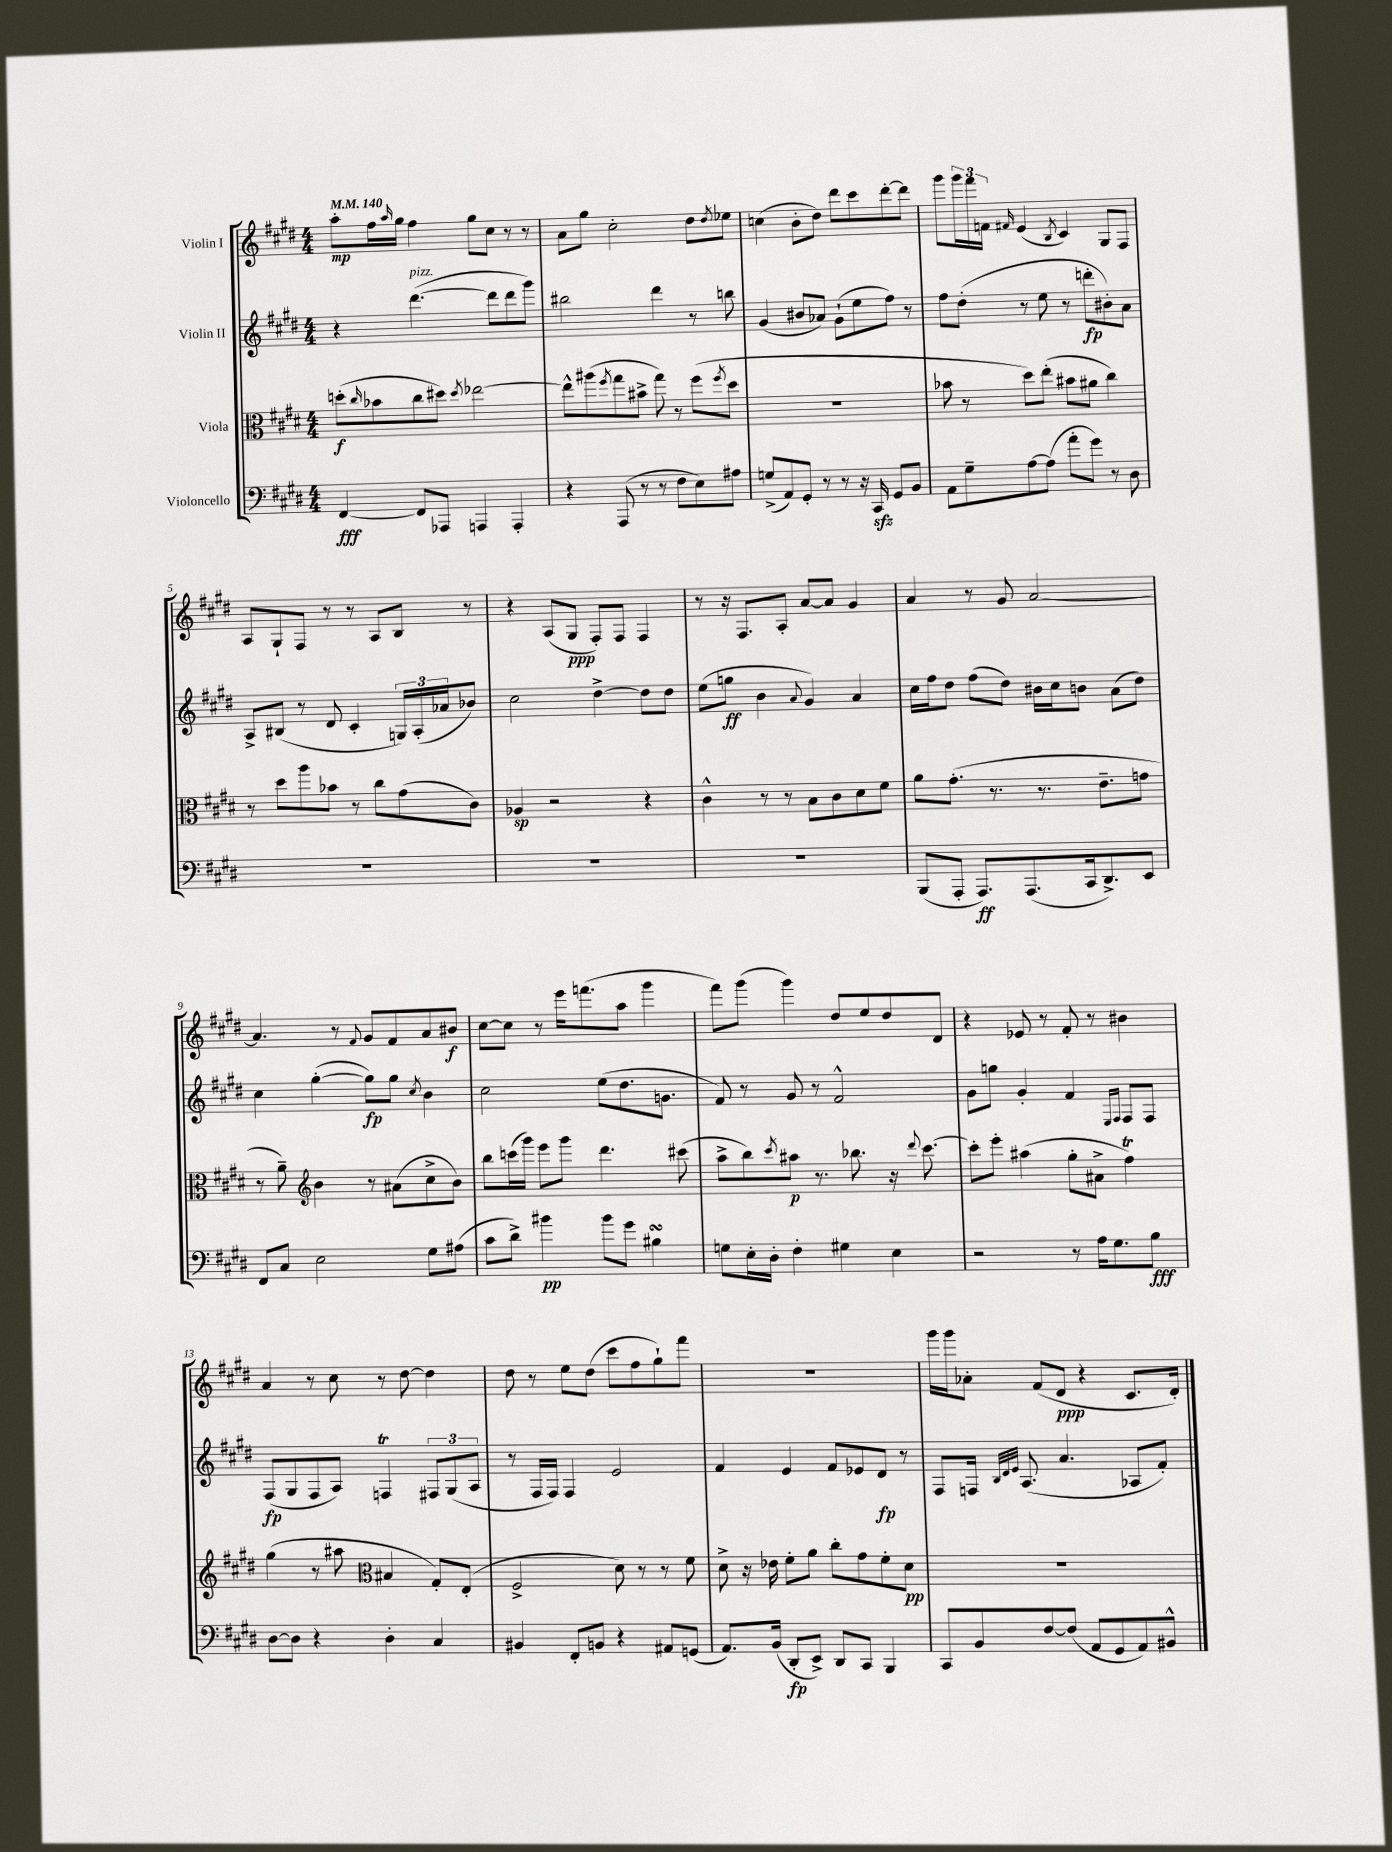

**kern	**dynam	**kern	**dynam	**kern	**dynam	**kern	**dynam
*part4	*part4	*part3	*part3	*part2	*part2	*part1	*part1
*staff4	*staff4	*staff3	*staff3	*staff2	*staff2	*staff1	*staff1
*I"Violoncello	*	*I"Viola	*	*I"Violin II	*	*I"Violin I	*
*clefF4	*	*clefC3	*	*clefG2	*	*clefG2	*
*k[f#c#g#d#]	*	*k[f#c#g#d#]	*	*k[f#c#g#d#]	*	*k[f#c#g#d#]	*
*M4/4	*	*M4/4	*	*M4/4	*	*M4/4	*
*MM140	*	*MM140	*	*MM140	*	*MM140	*
=1	=1	=1	=1	=1	=1	=1	=1
[4FF#/	fff	(8ddn'\L	f	4r	.	8aa'\L	mp
.	.	16qqcc#/	.	.	.	.	.
.	.	8b-X\	.	.	.	16ff#\L	.
.	.	.	.	.	.	16qqaa/	.
.	.	.	.	.	.	16gg#\JJ	.
!	!	!	!	!LO:TX:a:i:t=pizz.	!	!	!
8FF#/L]	.	8cc#\	.	([4.ddd#\	.	4ff#\	.
8AAA-X/J	.	8dd#X\J)	.	.	.	.	.
.	.	8qdd#/	.	.	.	.	.
4AAAn/	.	[2ee-X\	.	.	.	8gg#\L	.
.	.	.	.	8ddd#\L]	.	8cc#\J	.
4AAA'/	.	.	.	8ddd#\	.	8r	.
.	.	.	.	8ggg#\J)	.	8r	.
=2	=2	=2	=2	=2	=2	=2	=2
4r	.	8ee-^^\L]	.	2bb#X\	.	8a\L	.
.	.	(8aa#X\	.	.	.	8gg#\J	.
.	.	8qff#/	.	.	.	.	.
(8AAA/	.	8gg#\	.	.	.	2cc#'\	.
8r	.	8b#X^\J	.	.	.	.	.
8r	.	8gg#\)	.	4ddd#\	.	.	.
8F#\L	.	8r	.	.	.	.	.
8E\)	.	(8ff#\L	.	8r	.	8dd#\L	.
.	.	8qff#/	.	.	.	8qdd#/	.
8A#X\J	.	8dd#\J	.	8bbn\	.	8ee-X\J	.
=3	=3	=3	=3	=3	=3	=3	=3
(8Gn^/L	.	1r	.	(4g#/	.	(4ccn\	.
8AA/)	.	.	.	.	.	.	.
8GG#'/J	.	.	.	8b#X/L	.	8b'\L	.
8r	.	.	.	8a-X/J)	.	8dd#\J)	.
8r	.	.	.	(8g#`\L	.	8ddd#\L	.
16r	.	.	.	8ee\	.	8ccc#\	.
16CC#zz/	.	.	.	.	.	.	.
8GG#/L	.	.	.	8ff#\J)	.	[8ddd#'\	.
8BB/J	.	.	.	8r	.	8ddd#\J]	.
=4	=4	=4	=4	=4	=4	=4	=4
8AA\L	.	8b-X\	.	8ff#\L	.	8ggg#\L	.
8G#~\	.	8r	.	(8dd#'\J	.	24ggg#\L	.
.	.	.	.	.	.	24fff#\	.
.	.	.	.	.	.	24fn\JJ	.
.	.	.	.	.	.	16qqf#X/	.
[8A\	.	8dd#\L)	.	8r	.	(4e/	.
(8A\J]	.	(8ee'\J	.	8ee\	.	.	.
.	.	.	.	.	.	8qB/	.
8a'\L	.	8b#X\L	.	8r	.	4c#/)	.
8g#\J)	.	8a#X\J	.	8dddn'\L	fp	.	.
8r	.	4cc#\)	.	8b#X'\)	.	8G#/L	.
8D#\	.	.	.	8a\J	.	8F#/J	.
!!LO:LB:g=z
=5	=5	=5	=5	=5	=5	=5	=5
1r	.	8r	.	8A^/L	.	8A/L	.
.	.	8dd#\L	.	(8B#X/J	.	8G#`/	.
.	.	8aa\	.	8r	.	8F#/J	.
.	.	8b-X\J	.	8d#/	.	8r	.
.	.	8r	.	4c#'/	.	8r	.
.	.	8cc#\L	.	.	.	8A/L	.
.	.	(8g#\	.	24Gn/LL)	.	8B/J	.
.	.	.	.	(24A'/	.	.	.
.	.	.	.	24a-X/J	.	.	.
.	.	8c#\J)	.	8b-X/J)	.	8r	.
=6	=6	=6	=6	=6	=6	=6	=6
1r	.	4A-X/	sp	2cc#\	.	4r	.
.	.	2r	.	.	.	(8A/L	.
.	.	.	.	.	.	8G#/J	ppp
.	.	.	.	[4dd#^\	.	8F#'/L)	.
.	.	.	.	.	.	8F#/J	.
.	.	4r	.	8dd#\L]	.	4F#/	.
.	.	.	.	8dd#\J	.	.	.
=7	=7	=7	=7	=7	=7	=7	=7
1r	.	4c#^^\	.	(8ee\L	.	8r	.
.	.	.	.	8ggn\J	ff	16r	.
.	.	.	.	.	.	8.F#/L	.
.	.	8r	.	4b\	.	.	.
.	.	8r	.	.	.	8A'/J	.
.	.	.	.	8qqa/	.	.	.
.	.	8B\L	.	4g#/)	.	[8a/L	.
.	.	8c#\	.	.	.	8a/J]	.
.	.	8d#\	.	4a/	.	4g#/	.
.	.	8f#\J	.	.	.	.	.
=8	=8	=8	=8	=8	=8	=8	=8
(8BBB/L	.	8a\L	.	16cc#\LL	.	4a/	.
.	.	.	.	16ff#\J	.	.	.
8AAA'/J	.	(8.g#'\J	.	8dd#\J	.	.	.
8.AAA/L)	ff	.	.	(8ff#\L	.	8r	.
.	.	8.r	.	.	.	.	.
.	.	.	.	8dd#\J)	.	8g#/	.
(8.AAA/	.	.	.	.	.	.	.
.	.	8.r	.	16b#X\LL	.	[2a/	.
.	.	.	.	16cc#\J	.	.	.
16CC#/k	.	.	.	8bn\J	.	.	.
8.DD#^/)	.	8.e~\L	.	.	.	.	.
.	.	.	.	(8a\L	.	.	.
8EE/J	.	8gn\J	.	8dd#\J)	.	.	.
!!LO:LB:g=z
=9	=9	=9	=9	=9	=9	=9	=9
8FF#/L	.	8r	.	4cc#\	.	4.a/]	.
8C#/J	.	8a~\)	.	.	.	.	.
*	*	*clefG2	*	*	*	*	*
2E\	.	4b\	.	([4gg#'\	.	.	.
.	.	.	.	.	.	8r	.
.	.	.	.	.	.	8qqf#/	.
.	.	8r	.	8gg#\L])	fp	8g#/L	.
.	.	(8a#X\L	.	8gg#\J	.	8f#/	.
.	.	.	.	8qcc#/	.	.	.
8G#\L	.	8cc#^\	.	4b\	.	8a/	.
(8A#X\J	.	8b\J)	.	.	.	8b#X/J	f
=10	=10	=10	=10	=10	=10	=10	=10
8c#\L	.	8bb\L	.	2cc#\	.	[8cc#\L	.
8d#^\J)	.	(16cccn\L	.	.	.	8cc#\J]	.
.	.	16ggg#\JJ)	.	.	.	.	.
4b#X\	pp	8eee\L	.	.	.	8r	.
.	.	8ggg#\J	.	.	.	16eee\KL	.
.	.	.	.	.	.	(8.fffn\	.
8b#\L	.	4.ddd#\	.	(8ee\L	.	.	.
8g#\J	.	.	.	8.dd#\	.	8aa\J	.
4B#XsSsS\	.	.	.	.	.	4ggg#\	.
.	.	.	.	8.gn\J	.	.	.
.	.	(8ccc#X\	.	.	.	.	.
=11	=11	=11	=11	=11	=11	=11	=11
8Gn\L	.	8aa^\L	.	8f#/)	.	8fff#\L)	.
16E'\L	.	8bb\)	.	8r	.	(8ggg#\J	.
16D#'\JJ	.	.	.	.	.	.	.
.	.	8qccc#/	.	.	.	.	.
4F#'\	.	8aa#X\J	p	8g#/	.	4ggg#\)	.
.	.	8.r	.	8r	.	.	.
4G#X\	.	.	.	2f#^^/	.	8dd#/L	.
.	.	8.bb-X\	.	.	.	.	.
.	.	.	.	.	.	8ee/	.
4E\	.	16r	.	.	.	8dd#/	.
.	.	8qqddd#/	.	.	.	.	.
.	.	[8.ccc#\	.	.	.	.	.
.	.	.	.	.	.	8d#/J	.
=12	=12	=12	=12	=12	=12	=12	=12
2r	.	8ccc#'\L]	.	8g#\L	.	4r	.
.	.	8eee'\J	.	8ggn\J	.	.	.
.	.	(4aa#X\	.	4g#'/	.	8e-X/	.
.	.	.	.	.	.	8r	.
8r	.	8gg#'\L	.	4f#/	.	8f#'/	.
16A\KL	.	8a#X^\J	.	.	.	8r	.
8.G#\	.	.	.	.	.	.	.
.	.	.	.	16qqE/LL	.	.	.
.	.	.	.	16qqF#/JJ	.	.	.
.	.	4ff#T\)	.	8F#/L	.	4b#X\	.
8B\J	fff	.	.	8F#/J	.	.	.
!!LO:LB:g=z
=13	=13	=13	=13	=13	=13	=13	=13
[8D#\L	.	(4gg#\	.	(8F#/L	fp	4a/	.
8D#\J]	.	.	.	8G#/	.	.	.
4r	.	8r	.	8F#/	.	8r	.
.	.	8aa#X\	.	8A/J)	.	8cc#\	.
*	*	*clefC3	*	*	*	*	*
4D#'\	.	4B#X/	.	4FnT/	.	8r	.
.	.	.	.	.	.	[8dd#\	.
4C#/	.	8G#'/L)	.	12F#X/L	.	4dd#\]	.
.	.	.	.	(12G#/	.	.	.
.	.	(8E'/J	.	.	.	.	.
.	.	.	.	12A/J	.	.	.
=14	=14	=14	=14	=14	=14	=14	=14
4BB#X/	.	2F#^/	.	8r	.	8dd#\	.
.	.	.	.	16F#/LL	.	8r	.
.	.	.	.	16F#/JJ)	.	.	.
8FF#'/L	.	.	.	4F#/	.	8ee\L	.
8BBn/J	.	.	.	.	.	(8dd#\J	.
4r	.	8d#\)	.	2e/	.	8ccc#\L	.
.	.	8r	.	.	.	8ff#\	.
8AA#X/L	.	8r	.	.	.	8gg#`\)	.
(8GGn/J	.	8f#\	.	.	.	8fff#\J	.
=15	=15	=15	=15	=15	=15	=15	=15
8.AA/L)	.	8d#^\	.	4f#/	.	1r	.
.	.	16r	.	.	.	.	.
(16BB/Jk	.	16e-X\	.	.	.	.	.
8DD#'/L	fp	8f#'\L	.	4e/	.	.	.
8EE^/J)	.	8a\J	.	.	.	.	.
8DD#/L	.	8cc#'\L	.	8f#/L	.	.	.
8CC#/J	.	8g#\	.	8e-X/	.	.	.
4BBB/	.	8f#'\	.	8d#/J	fp	.	.
.	.	8d#\J	pp	8r	.	.	.
=16	=16	=16	=16	=16	=16	=16	=16
8CC#/L	.	1r	.	8F#/L	.	16ggg#\LL	.
.	.	.	.	.	.	16ggg#\J	.
8BB/	.	.	.	16Fn/Jk	.	8a-X'\J	.
.	.	.	.	32qqB/LLL	.	.	.
.	.	.	.	32qqd#/	.	.	.
.	.	.	.	32qqe/JJJ	.	.	.
.	.	.	.	(8.A/	.	.	.
[8F#/	.	.	.	.	.	(8f#/L	.
(8F#/J]	.	.	.	4.a/	.	8d#/J	ppp
8AA/L	.	.	.	.	.	4r	.
8GG#/	.	.	.	.	.	.	.
8AA/)	.	.	.	8A-X/L	.	8.c#/L	.
8BB#X^^/J	.	.	.	8f#'/J)	.	.	.
.	.	.	.	.	.	16d#'/Jk)	.
==	==	==	==	==	==	==	==
*-	*-	*-	*-	*-	*-	*-	*-
